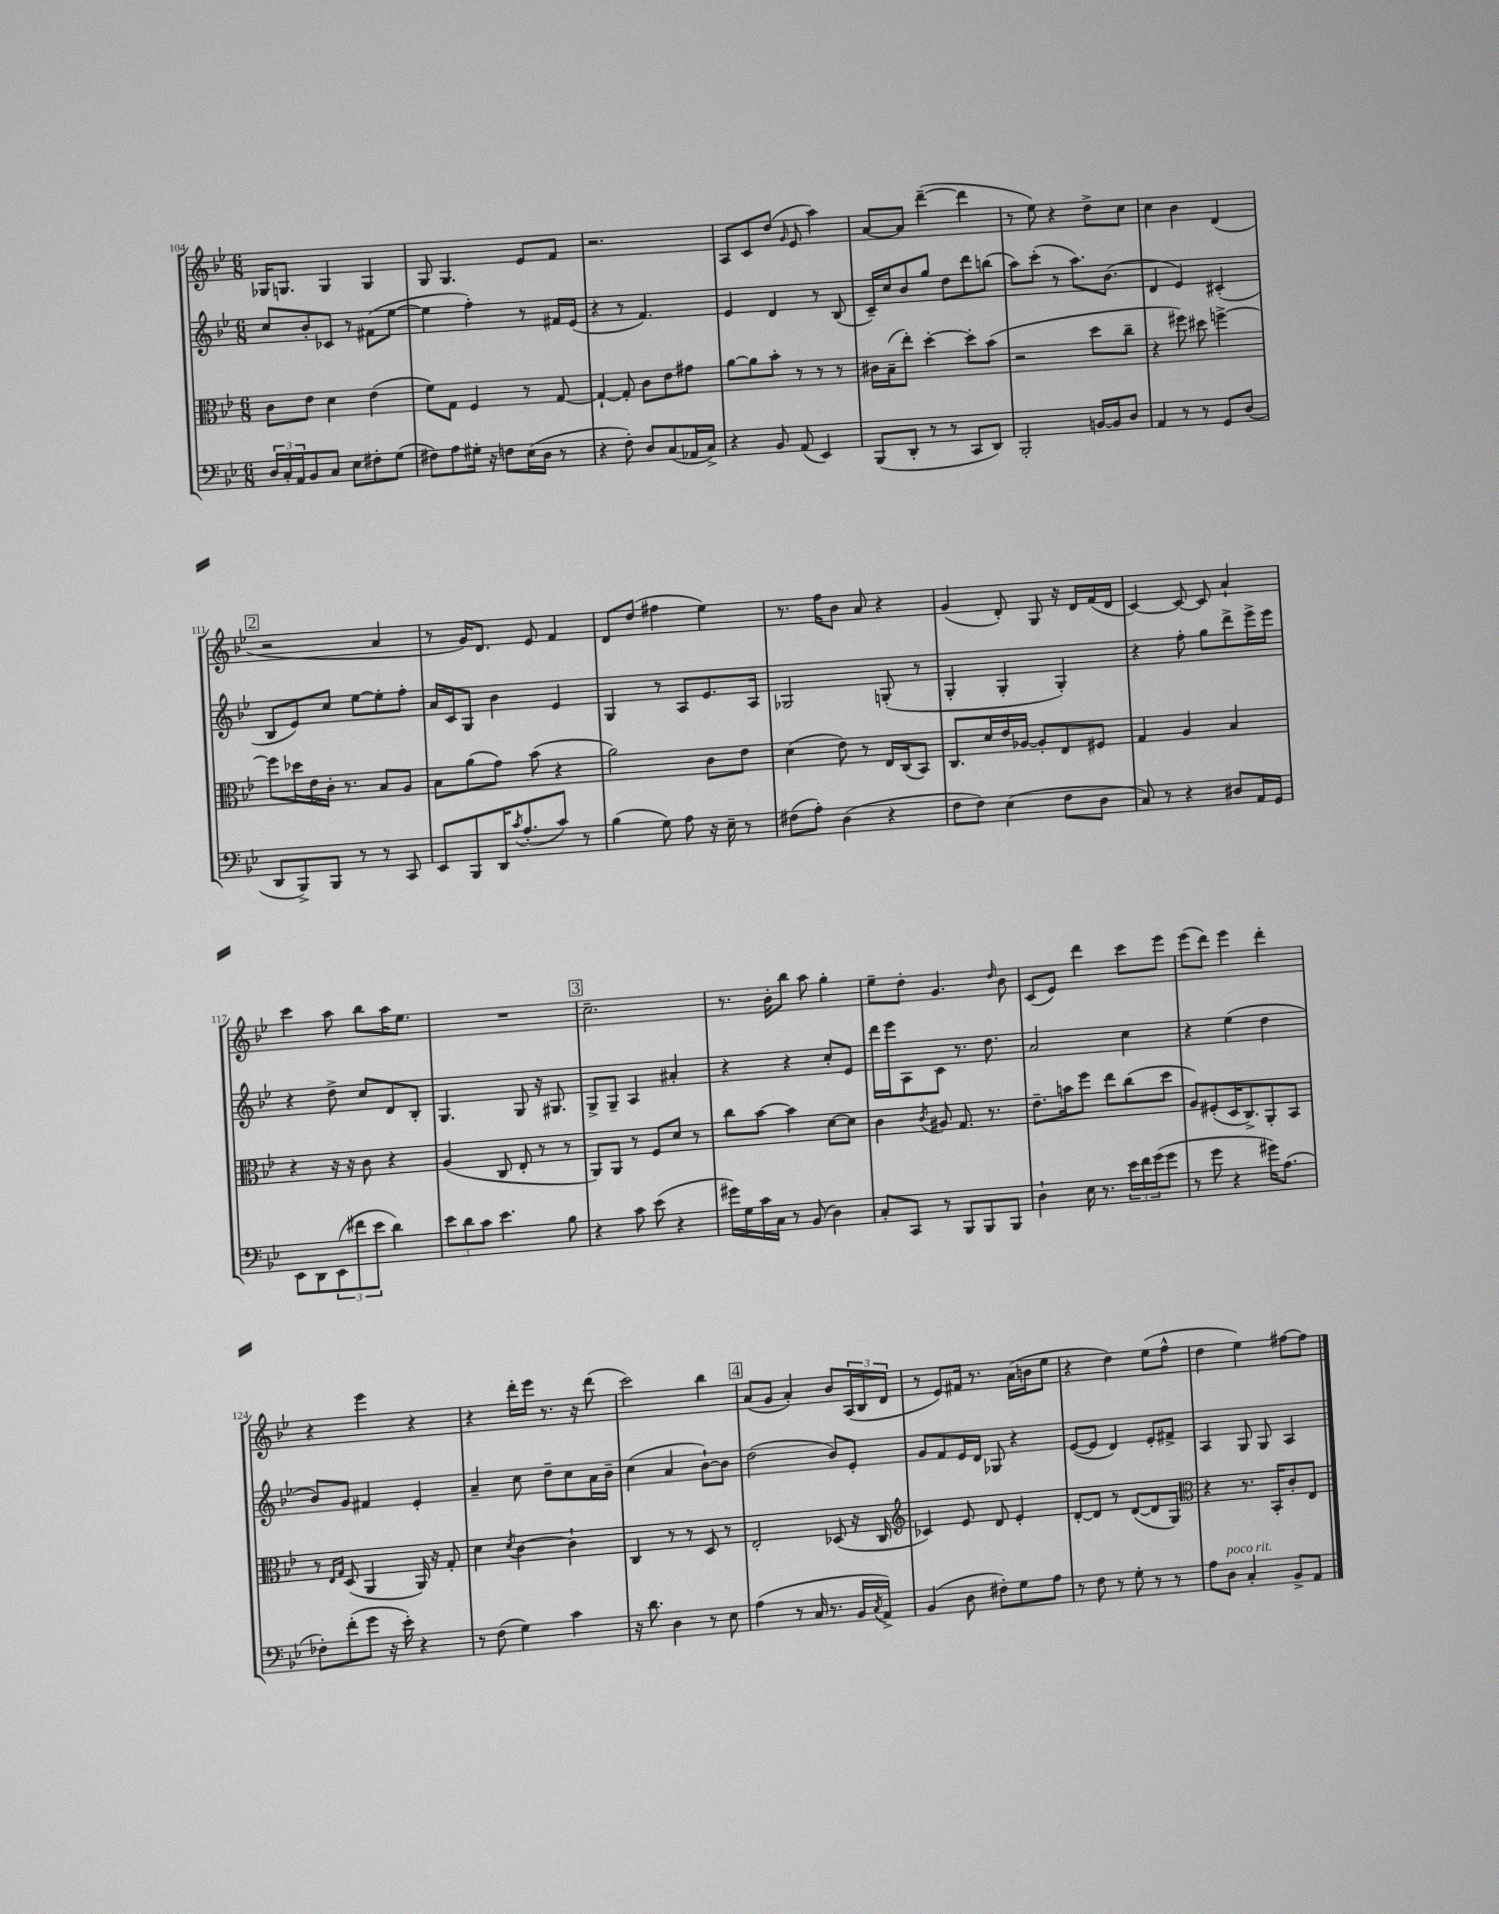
<<
\new StaffGroup <<
\new Staff = "s0" {
    \clef treble \key bes \major \numericTimeSignature \time 6/8
    ges16 g8. g4 g4 |
    g8 g4. ees'8 f'8 |
    r2. |
    a8 c'8 d''8( \grace { g'16 } ees'8 a''4) |
    a'8~ a'8 d'''4~--( d'''4 |
    r8 ees''8) r4 d''8-> c''8 |
    c''4 bes'4 d'4( |
    \mark \markup { \box "2" } r2 a'4 |
    r8 g'16) d'8. ees'8 f'4 |
    d'8 d''8( fis''4 ees''4) |
    r8. f''16 bes'8 a'8 r4 |
    g'4( d'8-.) g8 r16 d'16 f'16( d'16 |
    c'4~) c'8~ c'8 a'4-! |
    c'''4 a''8 bes''8 a''16 ees''8. |
    R2. |
    \mark \markup { \box "3" } c''2.-- |
    r8. bes'16-. bes''8 a''8 g''4-. |
    ees''8-- d''8-. g'4. \grace { d''16 } bes'8 |
    c'8( ees'8) d'''4 c'''8 ees'''8 |
    ees'''8( d'''8) ees'''4 d'''4-. |
    r4 ees'''4 r4 |
    r4 d'''16-. ees'''16 r8. r16 d'''8( |
    c'''2) bes''4 |
    \mark \markup { \box "4" } a'8( g'8 a'4-.) bes'8 \tuplet 3/2 { a16( bes16 d'16 } |
    r8 ees'8) fis'16 r8. a'16( b'16 ees''8 |
    r4 d''4) ees''8( f''8-^ |
    d''4 ees''4) fis''8~ fis''8 \bar "|." |
}
\new Staff = "s1" {
    \clef treble \key bes \major \numericTimeSignature \time 6/8
    c''8 bes'8-. ces'8 r8 fis'8( ees''8~ |
    ees''4 f''4-.) r8 fis'16 ees'16( |
    r4 r8 f'4.) |
    ees'4 d'4 r8 bes8( |
    c'16--) c''16 bes'8 g''8 d''8 d'''8 b''8( |
    a''8) c'''8-.( r8 a''8.) bes'8.( |
    d'4 ees'4) cis'4-.( |
    \mark \markup { \box "2" } bes8 ees'8) c''8 ees''8~ ees''8-. f''8-. |
    a'16 c'16 g8 bes'4 ees'4 |
    g4 r8 a8 ees'8. a16 |
    ges2 g8-.( r8 |
    g4-. g4-. g4-.) |
    r4 f''8-. g''8 d'''8-> ees'''16-> ees'''16 |
    r4 d''8-> c''8 d'8 bes8-. |
    g4. g8 r16 gis8. |
    \mark \markup { \box "3" } g8-> g8-- a4 ais'4-. |
    r4 r4 c''8-. ees'8 |
    d'''16 ees'''16 a8 c'8 r8. d''8. |
    a'2 c''4 |
    r4 ees''4( d''4 |
    bes'8) g'8 fis'4 ees'4-. |
    a'4-- c''8 d''8-- c''8 a'16 bes'16-- |
    c''4( a'4 bes'8~-!) bes'8 |
    \mark \markup { \box "4" } d''2( bes'8) ees'8-. |
    g'8 f'8 ees'16 d'16 ges8 r4 |
    ees'8~( ees'8 d'4) ees'8-. fis'8-> |
    a4 g8 g8 a4 \bar "|." |
}
\new Staff = "s2" {
    \clef alto \key bes \major \numericTimeSignature \time 6/8
    c'8 ees'8 d'4 ees'4( |
    f'8) g8 f4 r8 g8~ |
    g4~-! g8-. c'8 ees'8 gis'8 |
    a'8~ a'8 bes'8-. r8 r8 r8 |
    cis'16 bes16--( ees''8-.) d''4~-. d''8-. bes'8( |
    r2 d''8 c''8-- |
    r4 fis''8) dis''8 f''4~-> |
    \mark \markup { \box "2" } f''8 des''16 ees'16 c'16-. r8. bes8 a8 |
    bes8 a'8( g'8) bes'8( r4 |
    a'2) c'8 ees'8 |
    d'4( ees'8) r8 ees16 c16( bes,8) |
    c8. d'16 ees'16 aes16~ aes8-. ees8 fis8 |
    g4 a4 bes4 |
    r4 r16 r16 c'8 r4 |
    a4( c8 ees8-. r8 r8 |
    \mark \markup { \box "3" } a,8) a,8 r8 f8 d'8 r8 |
    c''8 bes'8~ bes'4 d'8~ d'8 |
    c'4 \acciaccatura { c'8 } ais8 g8. r8. |
    ees'8.-- b'16 f''8 ees''8 c''8( d''8 |
    a8) fis8-.( d16 c8.->) a,8-. bes,8 |
    r8 \grace { ees16 g16 } d8( a,4 a,16) r16 g8-. |
    d'4 \acciaccatura { d'8 } c'4~ c'4-! |
    c4 r8 r8 d8 r8 |
    \mark \markup { \box "4" } ees2-. des8( r16 c16 |
    \clef treble ces'4) ees'8 d'8 ees'4-. |
    d'8~-. d'8 r8 d'8~( d'8 g8) |
    \clef alto r4 r8. bes,16-. c'8-. ees8 \bar "|." |
}
\new Staff = "s3" {
    \clef bass \key bes \major \numericTimeSignature \time 6/8
    \tuplet 3/2 { d16 c16-. a,16 } bes,8 c8 ees8 fis8-. g8( |
    fis8) a8 gis16-. r16 f8 ees16( d16 r8 |
    r4 f8-.) d8 c8( aes,16 c16->) |
    r4 bes,8 a,8( ees,4) |
    bes,,8( d,8-. r8 r8 c,8 d,8) |
    bes,,2-. b,16~ b,16 d8 |
    a,4 r8 r8 g,8 d8( |
    \mark \markup { \box "2" } d,8 bes,,8->) bes,,8 r8 r8 c,8 |
    ees,8 bes,,8 d,16 \acciaccatura { c'8 } a8.-.( c'8) r8 |
    bes4( g8) a8 r16 ees16-- r8 |
    fis8( a8-.) d4( r4 |
    f8 f8) ees4( f8 d8 |
    c8) r8 r4 dis8 a,16 g,16 |
    ees,8 d,8 \tuplet 3/2 { ees,8( fis'8 ees'8 } d'4) |
    \tuplet 3/2 { ees'8 d'8 c'8 } ees'4. bes8 |
    \mark \markup { \box "3" } r4 c'8 ees'8( r4 |
    gis'16) g16 c'16 c16 r8 bes,8( d4) |
    c8-. c,8 r8 bes,,8 bes,,8 bes,,8 |
    d4-! ees16 r8. \tuplet 3/2 { ees'16 f'16 g'16( } g'8 |
    r8 g'8 r4 gis'16) a8.( |
    fes8-.) f'8-.( g'8 r16 ees'16-.) r4 |
    r8 f8( g4) c'4 |
    r16 d'8. d4 r8 ees8 |
    \mark \markup { \box "4" } a4( r8 c16 r8. bes,16 \acciaccatura { c8 } a,16->) |
    bes,4( d8 fis8-.) g8 a8 |
    r8 f8 r8 g8-. r8 r8 |
    a8 d8^\markup { \italic "poco rit." } c4-. bes,8-> a,8 \bar "|." |
}
>>
>>
\layout { \context { \Score currentBarNumber = #104 } }
